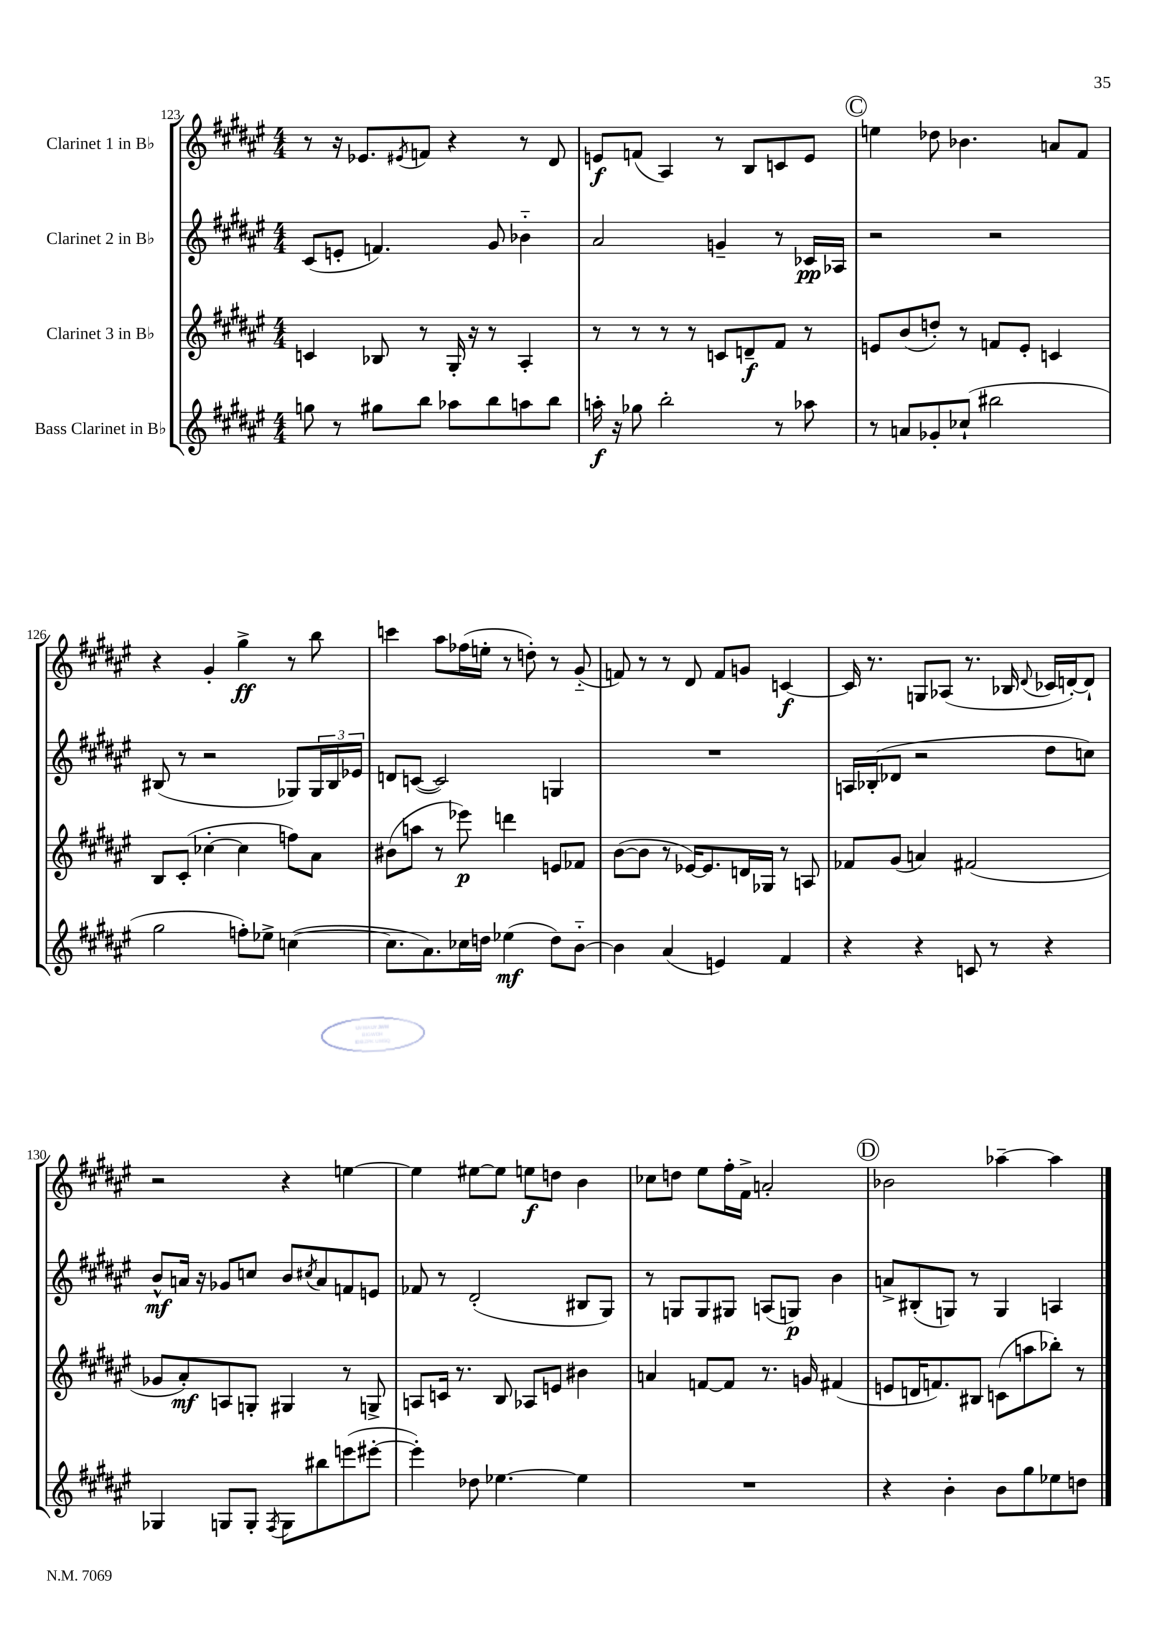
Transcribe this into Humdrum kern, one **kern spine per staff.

**kern	**kern	**kern	**kern
*staff4	*staff3	*staff2	*staff1
*clefG2	*clefG2	*clefG2	*clefG2
*k[f#c#g#d#a#e#]	*k[f#c#g#d#a#e#]	*k[f#c#g#d#a#e#]	*k[f#c#g#d#a#e#]
*M4/4	*M4/4	*M4/4	*M4/4
8gg	4c	(8c#	8r
8r	.	8e'	16r
.	.	.	8.e-
8gg#	8B-	4.f)	.
.	.	.	8qe#
8bb	8r	.	8f
8aa-	16G#'	.	4r
.	16r	.	.
8bb	8r	8g#	.
8aa	4A#'	4b-'~	8r
8bb	.	.	8d#
=	=	=	=
16aa'	8r	2a#	8e
16r	.	.	.
8gg-	8r	.	(8f
2bb'	8r	.	4A#)
.	8r	.	.
.	8c	4g~	8r
.	8d~	.	8B
8r	8f#	8r	8c
8aa-	8r	16c-	8e
.	.	16A-	.
=	=	=	=
8r	8e	2r	4ee
8a	(8b	.	.
8g-'	8dd')	.	8dd-
(8cc-`	8r	.	4.b-
2bb#	8f	2r	.
.	8e'	.	.
.	4c	.	8a
.	.	.	8f#
=	=	=	=
2gg#	8B	(8B#	4r
.	(8c#'	8r	.
.	[4cc-'	2r	4g#'
8ff')	4cc-]	.	4gg#^
8ee-^	.	.	.
([4cc	8ff)	8G-)	8r
.	8a#	24G-	8bb
.	.	24B#	.
.	.	24e-	.
=	=	=	=
8.cc]	(8b#	8d	4ccc
.	8aa	([8c	.
8.a#)	.	.	.
.	8r	2c])	8aa#
16cc-	8eee-)	.	(16ff-
16dd	.	.	16ee'
(4ee-	4ddd	.	8r
.	.	.	8dd')
8dd)	8e	4G	8r
[8b'~	8f-	.	(8g#'~
=	=	=	=
4b]	([8b	1r	8f)
.	8b]	.	8r
(4a#	8r	.	8r
.	[16e-)	.	8d#
.	8.e-]	.	.
4e)	.	.	8f
.	16d	.	8g
.	16G-	.	.
4f#	8r	.	[4c
.	8A	.	.
=	=	=	=
4r	8f-	16A	16c]
.	.	(16B-'	8.r
.	(8g#	8d-	.
4r	4a)	2r	8G
.	.	.	(8A-
8c	(2f#	.	8.r
8r	.	.	.
.	.	.	16B-
.	.	.	8qqd#
4r	.	8dd#	16c-
.	.	.	[16d')
.	.	8cc)	8d`]
=	=	=	=
4G-	8g-	8b^^	2r
.	8a#')	16a	.
.	.	16r	.
8G	8A	8g-	.
8G'	8G'	8cc	.
8qF#	.	.	.
8G	4G#	8b	4r
.	.	8qcc#	.
8bb#	.	8a	.
(8eee	8r	8f	[4ee
[8eee#'	8G^	8e	.
=	=	=	=
4eee#'])	8A	8f-	4ee]
.	16c	8r	.
.	8.r	.	.
8dd-	.	(2d#'	[8ee#
[4.ee-	8B	.	8ee#]
.	8A-	.	8ee
.	8e	.	8dd
4ee-]	4b#	8B#	4b
.	.	8G#)	.
=	=	=	=
1r	4a	8r	8cc-
.	.	8G	8dd
.	[8f	8G	8ee#
.	8f]	8G#	16ff#'
.	.	.	16f#^
.	8.r	(8A	2a'
.	.	8G)	.
.	16g	.	.
.	(4f#	4b	.
=	=	=	=
4r	8e	8a^	2b-
.	16d	(8B#'	.
.	8.f)	.	.
4b'	.	8G)	.
.	8B#	8r	.
8b	(8c	4G	[4aa-~
8gg#	8aa	.	.
8ee-	8bb-')	4A	4aa-]
8dd	8r	.	.
==	==	==	==
*-	*-	*-	*-
